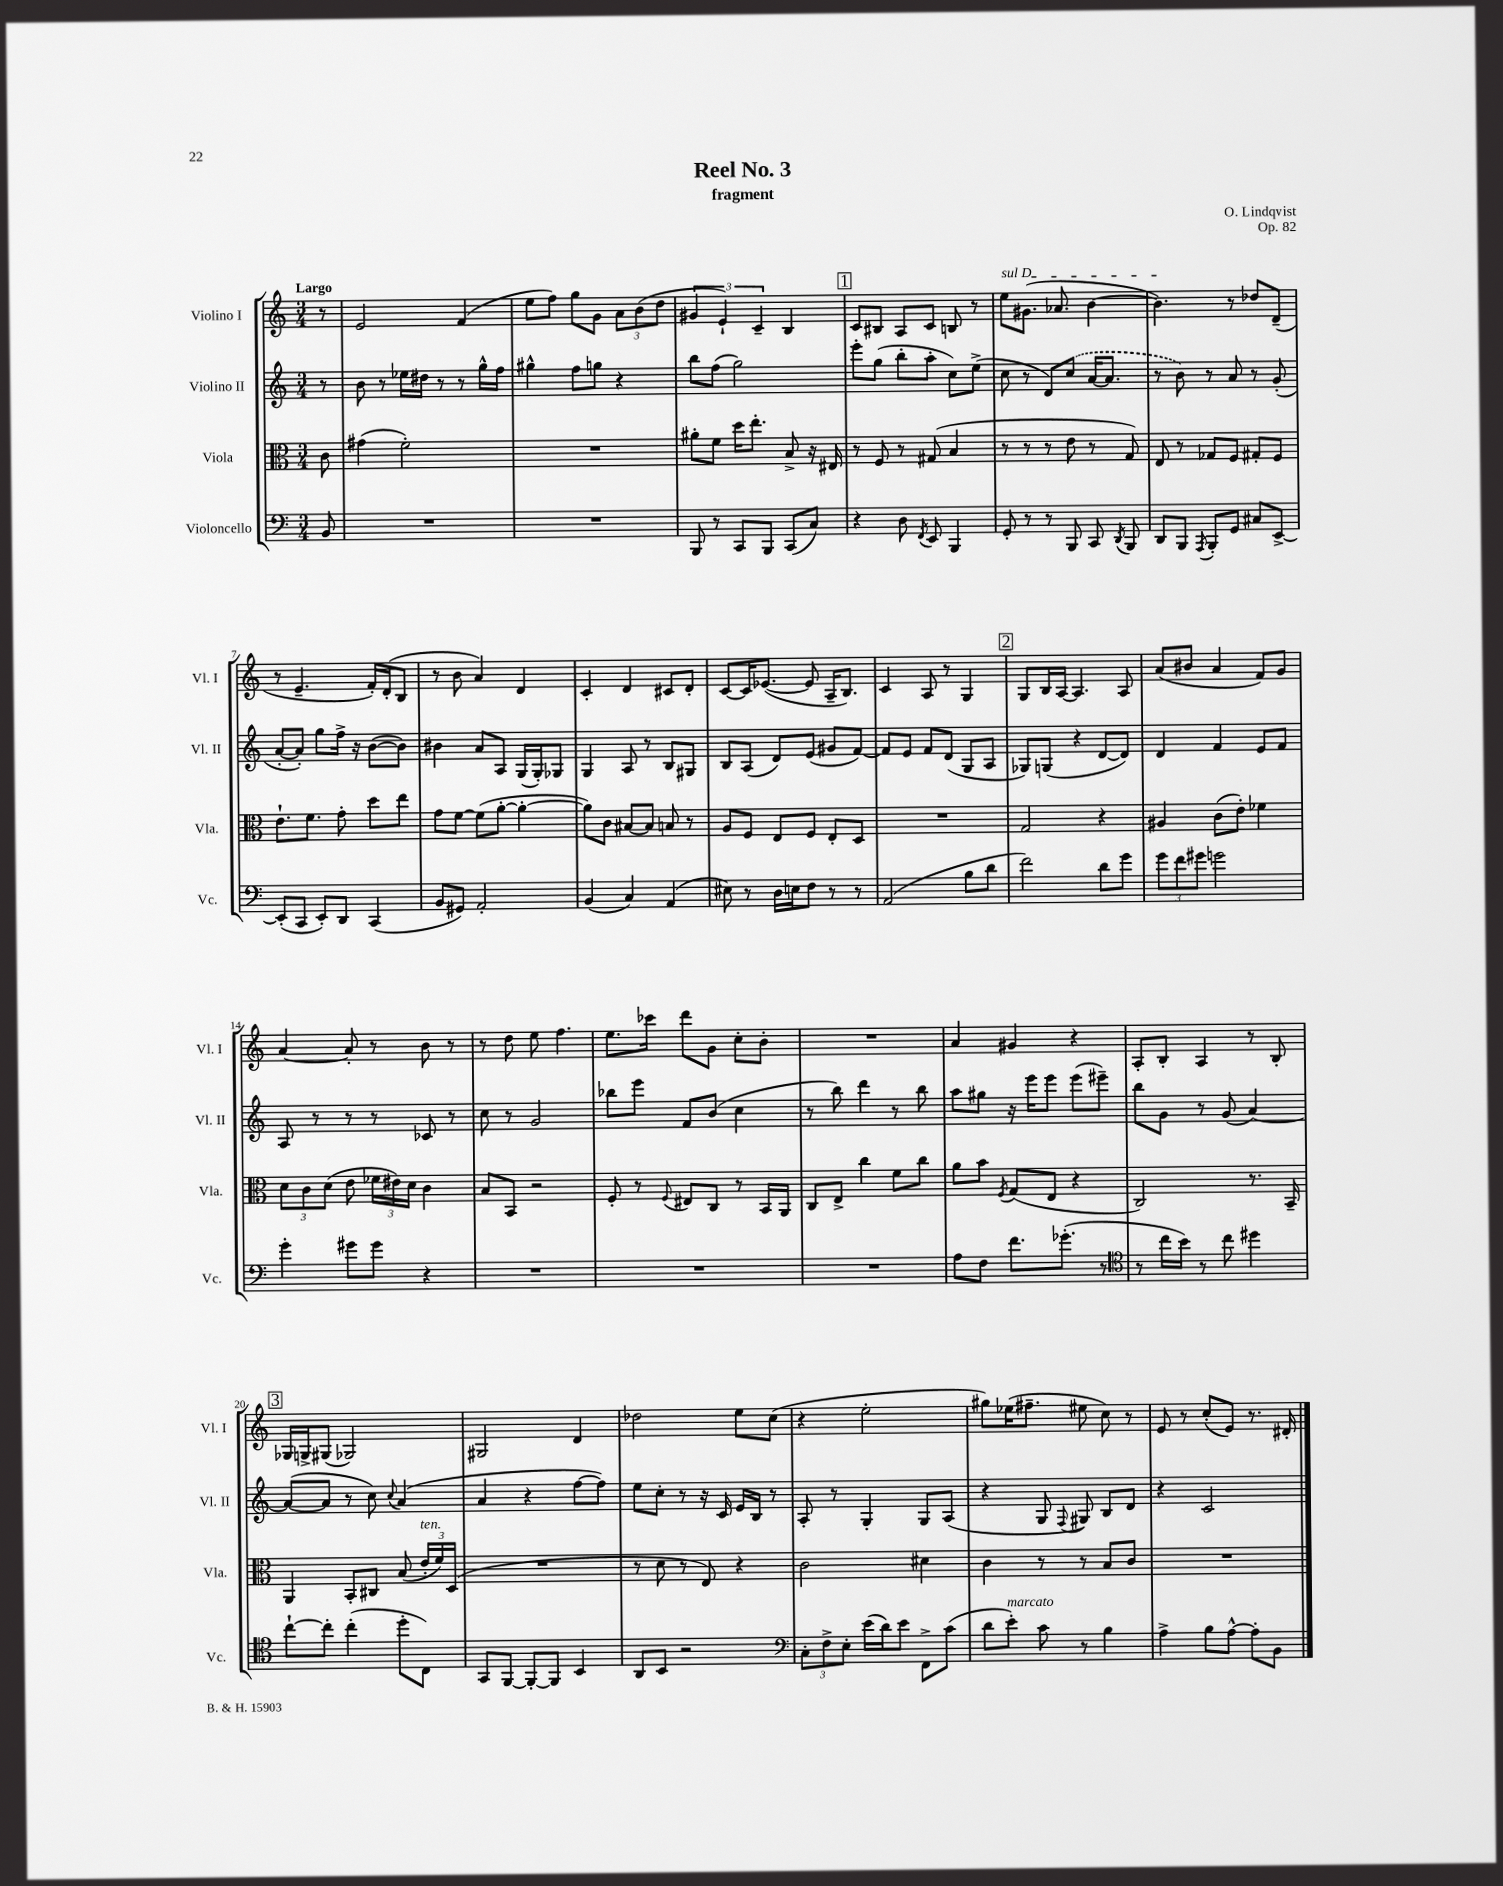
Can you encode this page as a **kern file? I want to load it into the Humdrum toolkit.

**kern	**kern	**kern	**kern
*staff4	*staff3	*staff2	*staff1
*clefF4	*clefC3	*clefG2	*clefG2
*k[]	*k[]	*k[]	*k[]
*M3/4	*M3/4	*M3/4	*M3/4
8BB	8c	8r	8r
=	=	=	=
2.r	(4g#	8b	2e
.	.	8r	.
.	2f')	16ee-	.
.	.	16dd#	.
.	.	8r	.
.	.	8r	(4f
.	.	16gg^^	.
.	.	16ff	.
=	=	=	=
2.r	2.r	4gg#^^	8ee
.	.	.	8ff)
.	.	8ff	8gg
.	.	8gg	8g
.	.	4r	12a
.	.	.	(12b
.	.	.	12dd
=	=	=	=
8BBB	8a#'	8bb	6g#
8r	8f	(8ff	.
.	.	.	6e`)
8CC	16dd	2gg)	.
.	8.ee'	.	.
.	.	.	6c~
8BBB	.	.	.
(8CC	8B^	.	4B
8C)	16r	.	.
.	16E#	.	.
=	=	=	=
4r	8r	8eee'	8c
.	8F	(8gg	8B#
8D	8r	8bb'	8A
8qFF	.	.	.
8EE	(8G#	8aa'	8c
4BBB	4B	8cc)	8B
.	.	(8ee^	8r
=	=	=	=
8GG'	8r	8cc	8ee
8r	8r	8r	(8.g#
8r	8r	8d)	.
.	.	.	8.a-
8BBB	8e	(8cc	.
8CC	8r	[16a	[4b
.	.	8.a]	.
8qDD	.	.	.
8BBB	8G)	.	.
=	=	=	=
8DD	8E	8r	4.b])
8BBB	8r	8b)	.
8qAAA	.	.	.
8BBB'	8G-	8r	.
8GG	8F	8a	8r
8C#	8G#'	8r	8dd-
[8EE^	8F	(8g'	(8d~
=	=	=	=
(8EE']	8.e`	[8a'	8r
8CC	.	8a'])	4.e~
.	8.f	.	.
8EE')	.	8gg	.
8DD	8g'	16ff^	.
.	.	16r	.
(4CC	8dd	([8b	16f')
.	.	.	(16d'
.	8ee	8b])	8B
=	=	=	=
8BB	8g	4b#	8r
8GG#)	[8f	.	8b
2AA'	(8f]	8a	4a)
.	[8a'	8A	.
.	4a'_	(16G	4d
.	.	16G')	.
.	.	8G-	.
=	=	=	=
(4BB	8a])	4G	4c'
.	8c	.	.
4C)	[8B#	8A	4d
.	8B#]	8r	.
(4AA	8B	8B	8c#
.	8r	8G#	8d'
=	=	=	=
8E#)	8A	8B	[8c
8r	8F	(8A	16c]
.	.	.	([8.e-
16D	8E	8d)	.
16E	.	.	.
8F	8F	(8e	8e-]
8r	8E'	8g#	16A~
.	.	.	8.B)
8r	8D	[8f)	.
=	=	=	=
(2AA	2.r	8f]	4c
.	.	8e	.
.	.	8f	8A
.	.	(8d	8r
8B	.	8G	4G
8d	.	8A	.
=	=	=	=
2f)	2G	8G-)	8G
.	.	(8G	16B
.	.	.	[16A
.	.	4r	4.A]
8d	4r	[8d	.
8g	.	8d])	8A
=	=	=	=
12g	4A#	4d	(8a
12f	.	.	.
.	.	.	8b#
12g#	.	.	.
2g	(8c	4f	4a
.	8e')	.	.
.	4f-	8e	8f)
.	.	8f	8g
=	=	=	=
4g'	12d	8A	[4a
.	12c	.	.
.	.	8r	.
.	(12d	.	.
8g#	8e	8r	8a']
8g#	24f-	8r	8r
.	24e#)	.	.
.	24d	.	.
4r	4c	8c-	8b
.	.	8r	8r
=	=	=	=
2.r	8B	8cc	8r
.	8BB	8r	8dd
.	2r	2g	8ee
.	.	.	4.ff
=	=	=	=
2.r	8F'	8bb-	8.ee
.	8r	8eee	.
.	.	.	16ccc-
.	8qqF	.	.
.	8E#	8f	8ddd
.	8C	(8b	8g
.	8r	4cc	8cc'
.	16BB	.	8b'
.	16AA	.	.
=	=	=	=
2.r	8C	8r	2.r
.	8E^	8bb)	.
.	4cc	4ddd	.
.	8f	8r	.
.	8cc	8bb	.
=	=	=	=
8A	8a	8aa	4a
8F	8b	8gg#	.
.	8qF	.	.
8.f	(8G	16r	4g#
.	.	16eee	.
.	8E	8eee	.
(8.g-'	.	.	.
.	4r	(8eee	4r
8r	.	8eee#~)	.
=	=	=	=
*clefC4	*	*	*
8r	2C)	8bb	8A'
16cc	.	8g	8B'
16b)	.	.	.
8r	.	8r	4A
8cc	.	(8g	.
4dd#	8.r	[4a)	8r
.	.	.	8B'
.	16BB~	.	.
=	=	=	=
[8cc`	4AA	(8a_	16G-
.	.	.	16G^
8cc']	.	8a]	(8G#
(4cc'	8BB'	8r	2G-)
.	8C#	8cc)	.
.	.	8qqcc	.
8dd'	(8B	(4a	.
8C)	24e'	.	.
.	24f)	.	.
.	(24D	.	.
=	=	=	=
8GG	2.r	4a	2G#
[8FF	.	.	.
8FF'_	.	4r	.
8FF]	.	.	.
4BB	.	[8ff	4d
.	.	8ff])	.
=	=	=	=
8AA	8r	8ee	2dd-
8BB	8d	8cc'	.
2r	8r	8r	.
.	8E)	16r	.
.	.	16c	.
.	4r	16e	8ee
.	.	16B	.
.	.	8r	(8cc
=	=	=	=
*clefF4	*	*	*
12C'	2c	8A'	4r
12F^	.	.	.
.	.	8r	.
12E'	.	.	.
(16e	.	4G'	2ee'
16d)	.	.	.
8e	.	.	.
8FF^	4d#	8G	.
(8c	.	(8A	.
=	=	=	=
8d	4c	4r	8gg#)
8e')	.	.	(16ee-
.	.	.	8.ff#~
8c	8r	8G	.
.	.	8qqF	.
8r	8r	8G#)	8ee#
4B	8B	8B	8cc)
.	8c	8d	8r
=	=	=	=
4A^	2.r	4r	8e
.	.	.	8r
8B	.	2c	(8cc'
[8A^^	.	.	8e)
8A']	.	.	8.r
8BB	.	.	.
.	.	.	16d#'
==	==	==	==
*-	*-	*-	*-
